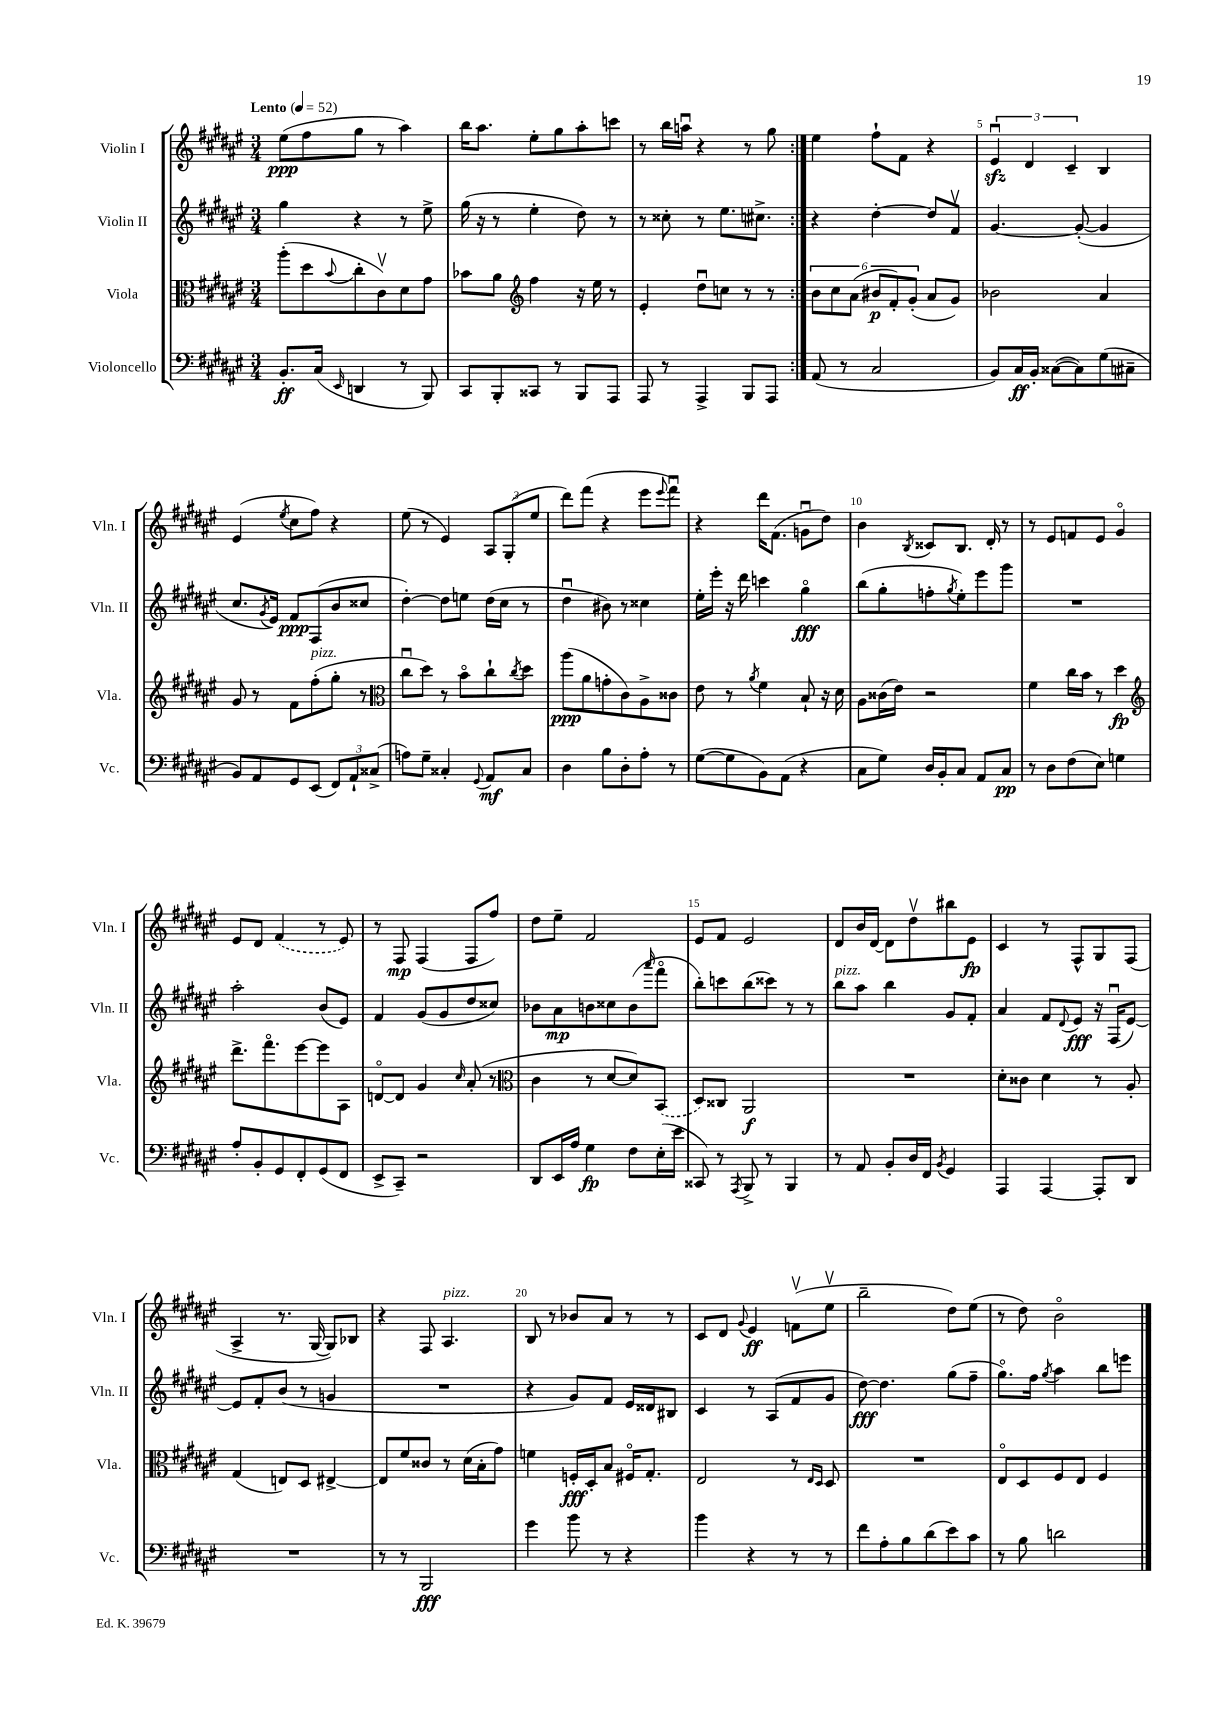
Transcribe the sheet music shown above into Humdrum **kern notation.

**kern	**kern	**kern	**kern
*staff4	*staff3	*staff2	*staff1
*clefF4	*clefC3	*clefG2	*clefG2
*k[f#c#g#d#a#e#]	*k[f#c#g#d#a#e#]	*k[f#c#g#d#a#e#]	*k[f#c#g#d#a#e#]
*M3/4	*M3/4	*M3/4	*M3/4
*MM52	*MM52	*MM52	*MM52
8.BB'	(8aa#'	4gg#	(8ee#
.	8dd#	.	8ff#
(16C#	.	.	.
16qqEE#	8qqb	.	.
4DD	8cc#'	4r	8gg#
.	8c#v)	.	8r
8r	8d#	8r	4aa#)
8BBB)	8g#	8ee#^	.
=	=	=	=
8CC#	8b-	(16gg#	16bb
.	.	16r	8.aa#
8BBB'	8a#	8r	.
*	*clefG2	*	*
8CC##	4ff#	4ee#'	8ee#'
8r	.	.	8gg#
8BBB	16r	8dd#)	8aa#'
.	16ee#	.	.
8AAA#	8r	8r	8ccc
=	=	=	=
8AAA#	4e#'	8r	8r
8r	.	8cc##'	16bb
.	.	.	16aau
4AAA#^	8dd#u	8r	4r
.	8cc	8.ee#	.
8BBB	8r	.	8r
.	.	8.cc#^	.
8AAA#	8r	.	8gg#
=:|!	=:|!	=:|!	=:|!
(8AA#	12b	4r	4ee#
.	12cc#	.	.
8r	.	.	.
.	(12a#	.	.
2C#	12b#	[4dd#'	8ff#`
.	12f#')	.	.
.	.	.	8f#
.	(12g#'	.	.
.	8a#	8dd#]	4r
.	8g#)	8f#v	.
=	=	=	=
8BB)	2b-	[4.g#	6e#u
16C#	.	.	.
.	.	.	6d#
16BB'	.	.	.
([8C##	.	.	.
.	.	.	6c#~
8C##])	.	(8g#'_	.
(8G#	4a#	4g#]	4B
8C#~	.	.	.
=	=	=	=
8BB)	8g#	8.cc#	(4e#
8AA#	8r	.	.
.	.	8qg#	.
.	.	16e#)	.
.	.	.	8qee#
8GG#	8f#	8f#	8cc#
(8EE#	(8ff#'	(8F#	8ff#)
12FF#)	8gg#'	8b	4r
12AA#`	.	.	.
.	8r	8cc##	.
(12C##^	.	.	.
=	=	=	=
*	*clefC3	*	*
8A)	8cc#u	[4dd#')	(8ee#
8G#~	8dd#)	.	8r
4C##'	8r	8dd#]	4e#)
.	8bo	8ee	.
8qqGG#	.	.	.
8AA#	8cc#`	(16dd#	12A#
.	.	16cc#	.
.	.	.	(12G#'
.	8qcc#	.	.
8C##	8dd#	8r	.
.	.	.	12ee#
=	=	=	=
4D#	(8aa#	4dd#u	8ddd#)
.	8a#	.	(8fff#
8B	8g'	8b#)	4r
8D#'	8c#)	8r	.
8A#'	8A#^	4cc##	8eee#
.	.	.	8qqeee#
8r	8c##	.	8fff#u)
=	=	=	=
([8G#	8e#	16ee#'	4r
.	.	16eee#'	.
8G#]	8r	16r	.
.	.	16ddd#	.
.	8qa#	.	.
8BB)	4f#	4ccc	16ddd#
.	.	.	(8.f#
(8AA#	.	.	.
4r	8B`	4gg#o	8gu
.	16r	.	8dd#)
.	16d#	.	.
=	=	=	=
8C#	8A#	(8bb	4b
8G#)	(16c##	8gg#'	.
.	16e#)	.	.
.	.	.	8qB
16D#	2r	8ff'	8c##
16BB'	.	.	.
.	.	8qgg#	.
8C#	.	8ee#')	8.B
8AA#	.	8eee#	.
.	.	.	16d#'
8C#	.	8ggg#	8r
=	=	=	=
8r	4f#	2.r	8r
8D#	.	.	8e#
(8F#	16cc#	.	8f
.	16b	.	.
8E#)	8r	.	8e#
4G	4dd#	.	4g#o
=	=	=	=
*	*clefG2	*	*
8A#'	8.ddd#^	2aa#'	8e#
8BB'	.	.	8d#
.	8.fff#o	.	.
8GG#	.	.	(4f#
8FF#'	[8eee#	.	.
(8GG#	8eee#]	(8b	8r
8FF#	8A#	8e#)	8e#)
=	=	=	=
8EE#^	[8do	4f#	8r
8CC#~)	8d]	.	8F#
2r	4g#	(8g#	(4F#
.	.	8g#	.
.	16qqcc#	.	.
.	(8a#'	8dd#	8F#
.	8r	8cc##)	8ff#)
=	=	=	=
*	*clefC3	*	*
8DD#	4c#	8b-	8dd#
16EE#	.	8a#	8ee#~
16A#	.	.	.
4G#	8r	8b	2f#
.	[8d#	8cc##	.
8F#	8d#])	(8b	.
.	.	16qqaaa#	.
(16E#'	(8BB	8fff#o	.
16e#	.	.	.
=	=	=	=
8CC##)	8D#)	8bb')	8e#
8r	8C##	8ccc	8f#
8qAAA#	.	.	.
8BBB^	2AA#	(8bb	2e#
8r	.	8ccc##)	.
4BBB	.	8r	.
.	.	8r	.
=	=	=	=
8r	2.r	8bb	8d#
8AA#	.	8aa#	16b
.	.	.	[16d#
8BB'	.	4bb	8d#]
16D#	.	.	8dd#v
16FF#	.	.	.
8qBB	.	.	.
4GG#	.	8g#	8bb#
.	.	8f#'	8e#
=	=	=	=
4AAA#	8d#'	4a#	4c#
.	8c##	.	.
[4AAA#	4d#	8f#	8r
.	.	8qqd#	.
.	.	8e#	8F#^^
8AAA#']	8r	16r	8G#
.	.	(16F#u	.
8DD#	8A#'	[8e#)	(8F#
=	=	=	=
2.r	(4G#	8e#]	4A#^
.	.	8f#'	.
.	8E)	(8b	8.r
.	8D#	8r	.
.	.	.	[16G#
.	[4E#^	4g	8G#])
.	.	.	8B-
=	=	=	=
8r	8E#]	2.r	4r
8r	8f#	.	.
2BBB	8c##	.	8F#
.	8r	.	4.A#
.	(16d#	.	.
.	16B'	.	.
.	8g#)	.	.
=	=	=	=
4g#	4f	4r	8B
.	.	.	8r
8b	16F'	8g#)	8b-
.	16D#'	.	.
8r	8B	8f#	8a#
4r	16F#o	16e#	8r
.	8.G#'	16d##	.
.	.	8B#	8r
=	=	=	=
4b	2E#	4c#	8c#
.	.	.	8d#
.	.	.	8qqg#
4r	.	8r	4e#
.	.	(8A#	.
8r	8r	8f#	(8fv
.	16qqE#	.	.
.	16qqD#	.	.
8r	8D#	8g#	8ee#v
=	=	=	=
8f#	2.r	[8dd#)	2bb~
8A#'	.	4.dd#]	.
8B	.	.	.
(8d#	.	.	.
8e#)	.	(8gg#	8dd#)
8c#	.	8ff#~	(8ee#
=	=	=	=
8r	8E#o	8.gg#o)	8r
8B	8D#	.	8dd#)
.	.	16ff#	.
.	.	8qgg#	.
2d	8F#	4aa#	2bo
.	8E#	.	.
.	4F#	8bb	.
.	.	8eee	.
==	==	==	==
*-	*-	*-	*-
